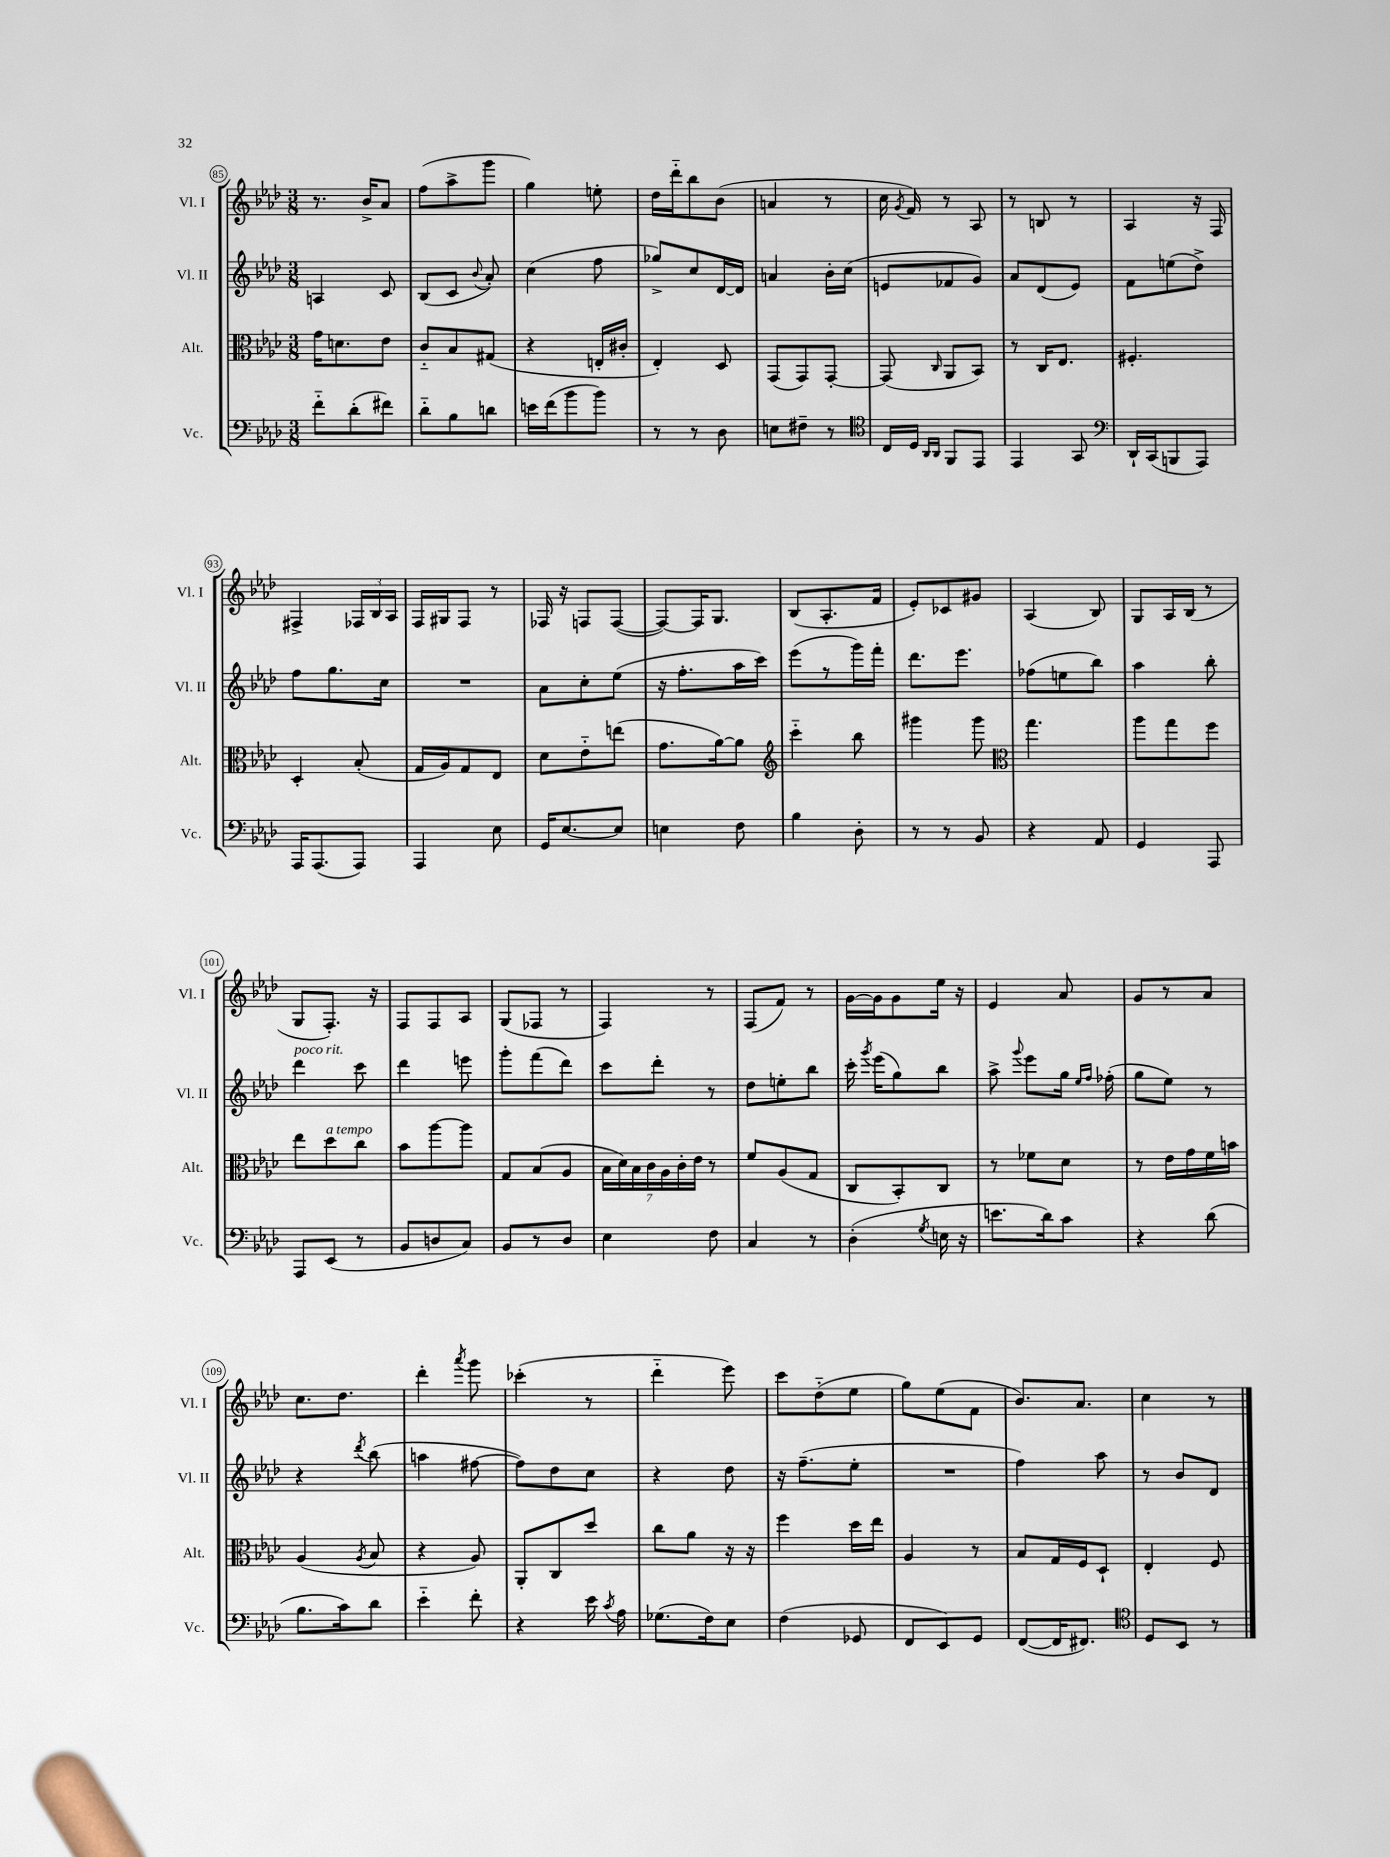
<<
\new StaffGroup <<
\new Staff = "s0" \with { instrumentName = "Vl. I" shortInstrumentName = "Vl. I" } {
    \clef treble \key aes \major \numericTimeSignature \time 3/8
    \autoBeamOff r8. bes'16[-> aes'8] |
    f''8[( aes''8-> g'''8] |
    g''4) e''8-. |
    des''16[ des'''16-_ bes''8 bes'8]( |
    a'4 r8 |
    c''16 \acciaccatura { g'8 } f'16) r8 aes8 |
    r8 b8 r8 |
    aes4 r16 f16 |
    fis4-> \tuplet 3/2 { fes16[ bes16 aes16] } |
    f16[ gis16 f8] r8 |
    fes16 r16 f8[ f8]~( |
    f8[~) f16 g8.] |
    bes8[( aes8.-. f'16] |
    ees'8[-.) ces'8 gis'8] |
    aes4( bes8) |
    g8[ aes16 bes16]( r8 |
    g8[ f8.]-.) r16 |
    f8[ f8 aes8] |
    g8[( fes8] r8 |
    f4) r8 |
    f8[( f'8]) r8 |
    g'16[~ g'16 g'8 ees''16] r16 |
    ees'4 aes'8 |
    g'8[ r8 aes'8] |
    c''8.[ des''8.] |
    des'''4-. \acciaccatura { aes'''8 } g'''8 |
    ces'''4-.( r8 |
    des'''4-_ ees'''8) |
    c'''8[ des''8-_( ees''8] |
    g''8[) ees''8( f'8] |
    bes'8.[) aes'8.] |
    c''4 r8 \bar "|." |
}
\new Staff = "s1" \with { instrumentName = "Vl. II" shortInstrumentName = "Vl. II" } {
    \clef treble \key aes \major \numericTimeSignature \time 3/8
    \autoBeamOff a4 c'8 |
    bes8[( c'8] \appoggiatura { bes'8 } aes'8-.) |
    c''4( f''8 |
    ges''8[->) c''8 des'16~ des'16] |
    a'4 bes'16[-. c''16]( |
    e'8[ fes'8 g'8]) |
    aes'8[ des'8( ees'8]) |
    f'8[ e''8( des''8]->) |
    f''8[ g''8. c''16] |
    R4. |
    aes'8[ c''8-. ees''8]( |
    r16 f''8.[-. aes''16 c'''16]) |
    ees'''8[( r8 g'''16) f'''16]-. |
    des'''8.[ ees'''8.] |
    fes''8[( e''8 bes''8]) |
    aes''4 bes''8-. |
    des'''4^\markup { \italic "poco rit." } c'''8 |
    des'''4 e'''8 |
    g'''8[-. f'''8( des'''8]) |
    c'''8[ des'''8]-. r8 |
    des''8[ e''8-. bes''8] |
    c'''16-. \acciaccatura { g'''8 } ees'''16[( g''8) bes''8] |
    aes''8-> \appoggiatura { g'''8 } ees'''8[ g''16] \grace { ees''16[ f''16] } fes''16-.( |
    g''8[ ees''8]) r8 |
    r4 \acciaccatura { des'''8 } bes''8( |
    a''4 fis''8~ |
    fis''8[) des''8 c''8] |
    r4 des''8 |
    r16 f''8.[--( ees''8]-. |
    R4. |
    f''4) aes''8 |
    r8 bes'8[ des'8] \bar "|." |
}
\new Staff = "s2" \with { instrumentName = "Alt." shortInstrumentName = "Alt." } {
    \clef alto \key aes \major \numericTimeSignature \time 3/8
    \autoBeamOff g'16[ d'8. ees'8] |
    c'8[-_ bes8 gis8]( |
    r4 e16[-. cis'16]-. |
    ees4-.) des8 |
    g,8[( g,8) g,8]~-. |
    g,8( \grace { c16 } aes,8[ bes,8]) |
    r8 c16[ ees8.] |
    fis4.-. |
    des4-. bes8-.( |
    g16[ aes16) g8 ees8] |
    des'8[ ees'8-_ e''8]( |
    g'8.[ aes'16~) aes'8] |
    \clef treble c'''4-_ bes''8 |
    gis'''4 gis'''8 |
    \clef alto g''4. |
    aes''8[ g''8 f''8] |
    ees''8[ des''8^\markup { \italic "a tempo" } c''8] |
    bes'8[ aes''8~ aes''8] |
    g8[ bes8( aes8] |
    \tuplet 7/4 { bes16[ des'16) bes16 c'16 aes16 c'16-. ees'16] } r8 |
    f'8[ aes8( g8] |
    c8[ bes,8-.) c8] |
    r8 fes'8[ des'8] |
    r8 ees'16[ g'16 f'16 b'16] |
    aes4( \acciaccatura { aes8 } bes8 |
    r4 aes8) |
    aes,8[-. c8 des''8] |
    c''8[ aes'8] r16 r16 |
    f''4 des''16[ ees''16] |
    aes4 r8 |
    bes8[ g16 f16 des8]-! |
    ees4-. f8 \bar "|." |
}
\new Staff = "s3" \with { instrumentName = "Vc." shortInstrumentName = "Vc." } {
    \clef bass \key aes \major \numericTimeSignature \time 3/8
    \autoBeamOff f'8[-_ des'8-.( fis'8]) |
    des'8[-_ bes8 d'8] |
    e'16[ f'16( bes'8 bes'8]) |
    r8 r8 des8 |
    e8[ fis8]-- r8 |
    \clef tenor c16[ des16] \grace { aes,16[ aes,16] } f,8[ ees,8] |
    ees,4 g,8 |
    \clef bass des,16[-! c,16( b,,8 aes,,8]) |
    aes,,16[ aes,,8.( aes,,8]) |
    aes,,4 ees8 |
    g,16[ ees8.~ ees8] |
    e4 f8 |
    bes4 des8-. |
    r8 r8 bes,8 |
    r4 aes,8 |
    g,4 aes,,8 |
    aes,,8[ ees,8]( r8 |
    bes,8[ d8 c8]) |
    bes,8[ r8 des8] |
    ees4 f8 |
    c4 r8 |
    des4-.( \acciaccatura { g8 } e16 r16 |
    e'8.[ des'16) c'8] |
    r4 des'8( |
    bes8.[ c'16) des'8] |
    ees'4-_ f'8-. |
    r4 ees'16 \acciaccatura { c'8 } aes16 |
    ges8.[( f16) ees8] |
    f4( ges,8 |
    f,8[ ees,8) g,8] |
    f,8[~( f,16 fis,8.]) |
    \clef tenor des8[ bes,8] r8 \bar "|." |
}
>>
>>
\layout { \context { \Score currentBarNumber = #85 \override BarNumber.stencil = #(make-stencil-circler 0.1 0.3 ly:text-interface::print) } }
